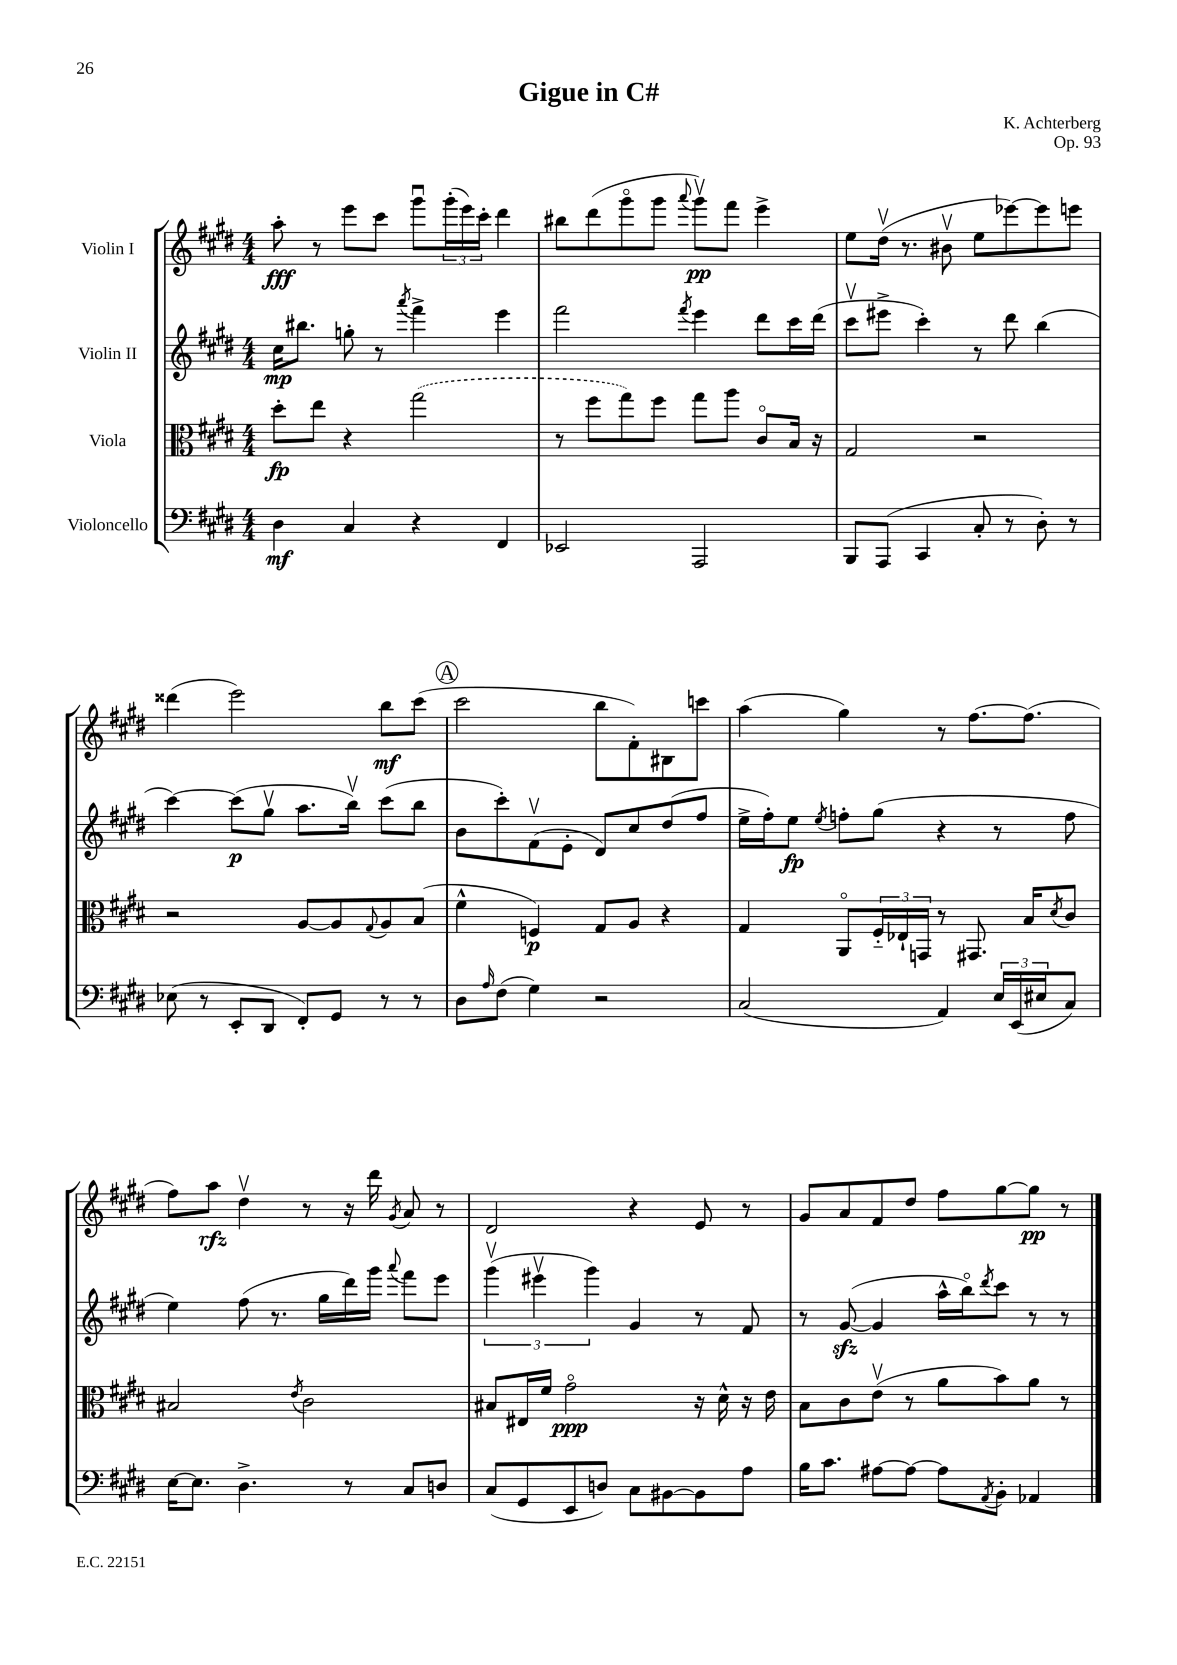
\header { title = "Gigue in C#" composer = "K. Achterberg" opus = "Op. 93" }
<<
\new StaffGroup <<
\new Staff = "s0" \with { instrumentName = "Violin I" } {
    \clef treble \key e \major \numericTimeSignature \time 4/4
    a''8-.\fff r8 e'''8 cis'''8 gis'''8\downbow \tuplet 3/2 { gis'''16-.( e'''16) cis'''16-. } dis'''4 |
    bis''8 dis'''8( gis'''8\flageolet gis'''8 \appoggiatura { a'''8 } gis'''8\upbow\pp) fis'''8 e'''4-> |
    e''8 dis''16\upbow( r8. bis'8\upbow e''8 ees'''8~) ees'''8 e'''8 |
    disis'''4( e'''2) b''8\mf cis'''8( |
    \mark \markup { \circle "A" } cis'''2 b''8 fis'8-.) bis8 c'''8 |
    a''4( gis''4) r8 fis''8.~ fis''8.( |
    fis''8) a''8\rfz dis''4\upbow r8 r16 dis'''16 \acciaccatura { gis'8 } a'8 r8 |
    dis'2 r4 e'8 r8 |
    gis'8 a'8 fis'8 dis''8 fis''8 gis''8~ gis''8\pp r8 \bar "|." |
}
\new Staff = "s1" \with { instrumentName = "Violin II" } {
    \clef treble \key e \major \numericTimeSignature \time 4/4
    cis''16\mp bis''8. g''8-. r8 \acciaccatura { a'''8 } fis'''4-> e'''4 |
    fis'''2 \acciaccatura { fis'''8 } e'''4 dis'''8 cis'''16 dis'''16( |
    cis'''8\upbow eis'''8-> cis'''4-.) r8 dis'''8 b''4( |
    cis'''4~) cis'''8\p( gis''8\upbow a''8. b''16\upbow) cis'''8( b''8 |
    \mark \markup { \circle "A" } b'8 cis'''8-.) fis'8\upbow( e'8-. dis'8) cis''8 dis''8( fis''8 |
    e''16-> fis''16-.) e''8\fp \acciaccatura { e''8 } f''8-. gis''8( r4 r8 f''8 |
    e''4) fis''8( r8. gis''16 dis'''16) gis'''16 \appoggiatura { a'''8 } fis'''8 e'''8 |
    \tuplet 3/2 { gis'''4\upbow( eis'''4\upbow gis'''4) } gis'4 r8 fis'8 |
    r8 gis'8~\sfz( gis'4 a''16-^ b''16\flageolet) \acciaccatura { dis'''8 } cis'''8 r8 r8 \bar "|." |
}
\new Staff = "s2" \with { instrumentName = "Viola" } {
    \clef alto \key e \major \numericTimeSignature \time 4/4
    dis''8-.\fp e''8 r4 \once \slurDashed gis''2( |
    r8 fis''8 gis''8) fis''8 gis''8 a''8 cis'8\flageolet b16 r16 |
    gis2 r2 |
    r2 a8~ a8 \appoggiatura { gis8 } a8 b8( |
    \mark \markup { \circle "A" } fis'4-^ f4\p) gis8 a8 r4 |
    gis4 a,8\flageolet \tuplet 3/2 { fis16-_ ees16-! g,16 } r8 gis,8. b16 \acciaccatura { dis'8 } cis'8 |
    bis2 \acciaccatura { e'8 } cis'2 |
    bis8 eis16 fis'16 gis'2\flageolet\ppp r16 dis'16-^ r16 e'16 |
    b8 cis'8 e'8\upbow( r8 a'8 b'8) a'8 r8 \bar "|." |
}
\new Staff = "s3" \with { instrumentName = "Violoncello" } {
    \clef bass \key e \major \numericTimeSignature \time 4/4
    dis4\mf cis4 r4 fis,4 |
    ees,2 a,,2 |
    b,,8 a,,8( cis,4 cis8-. r8 dis8-.) r8 |
    ees8( r8 e,8-. dis,8 fis,8-.) gis,8 r8 r8 |
    \mark \markup { \circle "A" } dis8 \grace { a16 } fis8( gis4) r2 |
    cis2( a,4) \tuplet 3/2 { e16 e,16( eis16 } cis8) |
    e16~ e8. dis4.-> r8 cis8 d8 |
    cis8( gis,8 e,8 d8) cis8 bis,8~ bis,8 a8 |
    b16 cis'8. ais8~ ais8~ ais8 \acciaccatura { a,8 } b,8-. aes,4 \bar "|." |
}
>>
>>
\layout { \context { \Score \remove "Bar_number_engraver" } }
